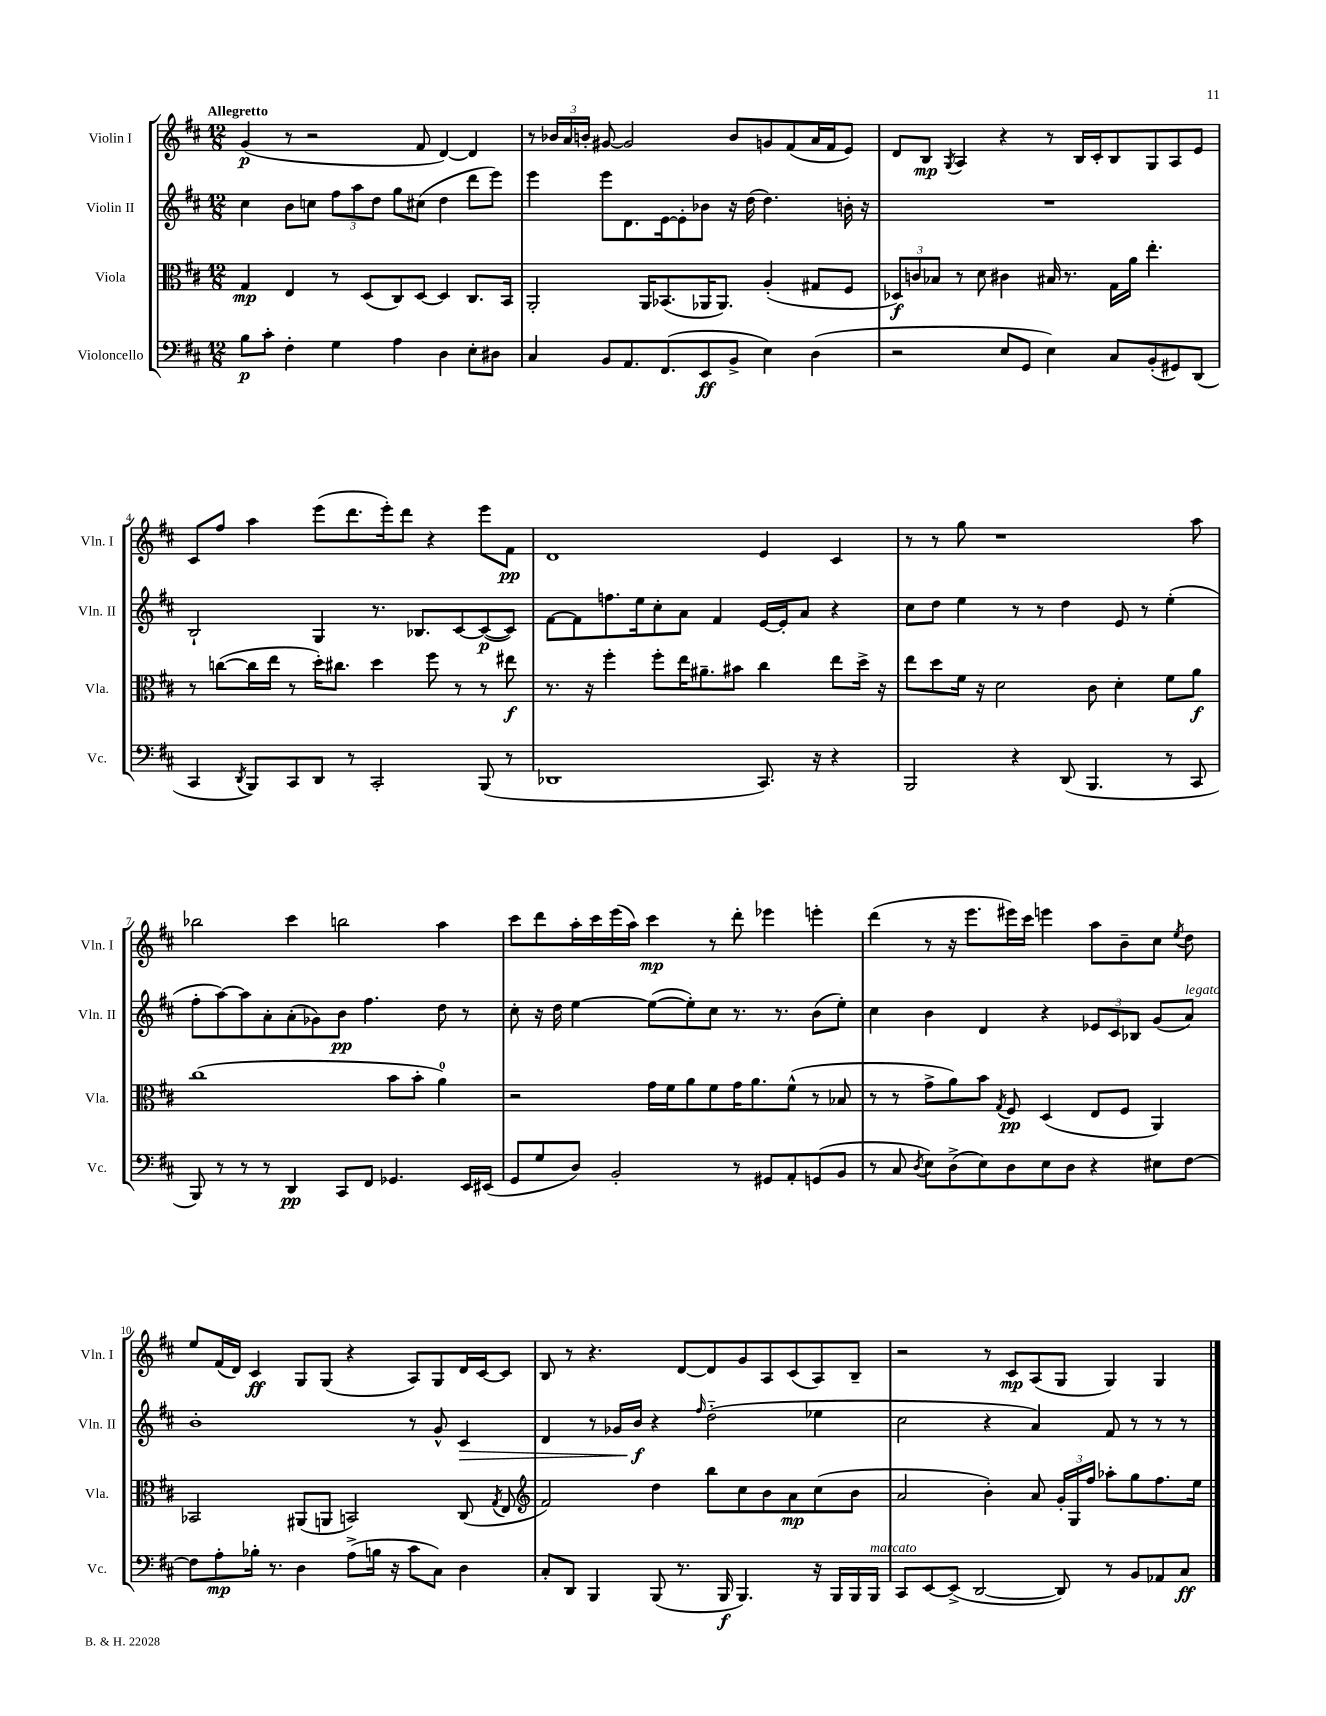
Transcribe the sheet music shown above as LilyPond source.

<<
\new StaffGroup <<
\new Staff = "s0" \with { instrumentName = "Violin I" shortInstrumentName = "Vln. I" } {
    \clef treble \key d \major \numericTimeSignature \time 12/8 \tempo "Allegretto"
    \autoBeamOff g'4\p( r8 r2 fis'8 d'4~) d'4 |
    r8 \tuplet 3/2 { bes'16[ a'16 b'16]-. } gis'8~ gis'2 b'8[ g'8 fis'8( a'16 fis'16 e'8]) |
    d'8[ b8]\mp \acciaccatura { g8 } a4 r4 r8 b16[ cis'16-. b8 g8 a8 e'8] |
    cis'8[ fis''8] a''4 e'''8[( d'''8. e'''16-.) d'''8] r4 e'''8[ fis'8]\pp |
    d'1 e'4 cis'4 |
    r8 r8 g''8 r1 a''8 |
    bes''2 cis'''4 b''2 a''4 |
    cis'''8[ d'''8 a''16-. cis'''16 e'''16( a''16]) cis'''4\mp r8 d'''8-. ees'''4 e'''4-. |
    d'''4( r8 r16 e'''8.[ eis'''16) cis'''16] e'''4 a''8[ b'8-- cis''8] \acciaccatura { e''8 } d''8 |
    e''8[ fis'16( d'16]) cis'4\ff g8[ g8]( r4 a8[) g8 d'16 cis'16~ cis'8] |
    b8 r8 r4. d'8[~ d'8 g'8 a8 cis'8( a8) b8]-- |
    r2 r8 cis'8[\mp a8( g8] g4) g4 \bar "|." |
}
\new Staff = "s1" \with { instrumentName = "Violin II" shortInstrumentName = "Vln. II" } {
    \clef treble \key d \major \numericTimeSignature \time 12/8
    \autoBeamOff cis''4 b'8[ c''8] \tuplet 3/2 { fis''8[ a''8 d''8] } g''8[ cis''8]( d''4 d'''8[ e'''8]) |
    e'''4 e'''8[ d'8. e'16~ e'8-. bes'8] r16 d''16( d''4.) b'16-. r16 |
    R1. |
    b2-! g4 r8. bes8.[ cis'8~ cis'8~\p( cis'8]) |
    fis'8[~ fis'8 f''8. e''16 cis''8-. a'8] fis'4 e'16[~ e'16-. a'8] r4 |
    cis''8[ d''8] e''4 r8 r8 d''4 e'8 r8 e''4-.( |
    fis''8[-. a''8~) a''8 a'8-. a'8-.( ges'8) b'8]\pp fis''4. d''8 r8 |
    cis''8-. r16 d''16 e''4~ e''8[~( e''8-.) cis''8] r8. r8. b'8[( e''8]-.) |
    cis''4 b'4 d'4 r4 \tuplet 3/2 { ees'8[ cis'8 bes8] } g'8[( a'8]^\markup { \italic "legato" }) |
    b'1-. r8 g'8-^ cis'4\> |
    d'4 r8 ges'16[ b'16]\f\! r4 \grace { fis''16 } d''2-_( ees''4 |
    cis''2 r4 a'4) fis'8 r8 r8 r8 \bar "|." |
}
\new Staff = "s2" \with { instrumentName = "Viola" shortInstrumentName = "Vla." } {
    \clef alto \key d \major \numericTimeSignature \time 12/8
    \autoBeamOff g4\mp e4 r8 d8[( cis8) d8]~ d4 cis8.[ b,16] |
    a,2-. a,16[ bes,8.( aes,16 aes,8.]) a4-.( gis8[ fis8] |
    \tuplet 3/2 { des8[\f) c'8 bes8] } r8 d'8 cis'4 bis16 r8. g16[ a'16] e''4.-. |
    r8 c''8[~( c''16 e''16] r8 d''16[-.) cis''8.] d''4 fis''8 r8 r8 eis''8\f |
    r8. r16 fis''4-. fis''8[-. e''16 ais'8.-- bis'8] cis''4 e''8[ d''16]-> r16 |
    e''8[ d''8 fis'16] r16 d'2 cis'8 d'4-. fis'8[ a'8]\f |
    cis''1( b'8[ b'8]-. a'4-0) |
    r2 g'16[ fis'16 a'8 fis'8 g'16 a'8. fis'8]-^( r8 bes8 |
    r8 r8 g'8[-> a'8) b'8] \acciaccatura { g8 } fis8\pp d4( e8[ fis8] a,4) |
    bes,2 ais,8[( a,8] b,2) cis8( \acciaccatura { g8 } e8 |
    \clef treble fis'2) d''4 b''8[ cis''8 b'8 a'8\mp cis''8( b'8] |
    a'2 b'4-.) a'8 \tuplet 3/2 { g'16[-. g16 fis''16] } aes''8[-. g''8 fis''8. e''16] \bar "|." |
}
\new Staff = "s3" \with { instrumentName = "Violoncello" shortInstrumentName = "Vc." } {
    \clef bass \key d \major \numericTimeSignature \time 12/8
    \autoBeamOff b8[\p cis'8]-. fis4-. g4 a4 d4 e8[-. dis8] |
    cis4 b,8[ a,8. fis,8.( e,8\ff b,8]-> e4) d4( |
    r2 e8[ g,8] e4) cis8[ b,8-.( gis,8) d,8]( |
    cis,4 \acciaccatura { d,8 } b,,8[) cis,8 d,8] r8 cis,2-. b,,8( r8 |
    des,1 cis,8.) r16 r4 |
    b,,2 r4 d,8( b,,4. r8 cis,8 |
    b,,8) r8 r8 r8 d,4\pp cis,8[ fis,8] ges,4. e,16[ eis,16]( |
    g,8[ g8 d8]) b,2-. r8 gis,8[ a,8-. g,8( b,8] |
    r8 cis8 \acciaccatura { d8 } e8[) d8->( e8) d8 e8 d8] r4 eis8[ fis8]~ |
    fis8[ a8-.\mp bes16]-. r8. d4 a8[->( b16] r16 cis'8[ cis8]) d4 |
    cis8[-. d,8] b,,4 b,,8( r8. b,,16\f b,,4.) r16 b,,16[ b,,16 b,,16]^\markup { \italic "marcato" } |
    cis,8[ e,8~ e,8]->( d,2~ d,8) r8 b,8[ aes,8 cis8]\ff \bar "|." |
}
>>
>>
